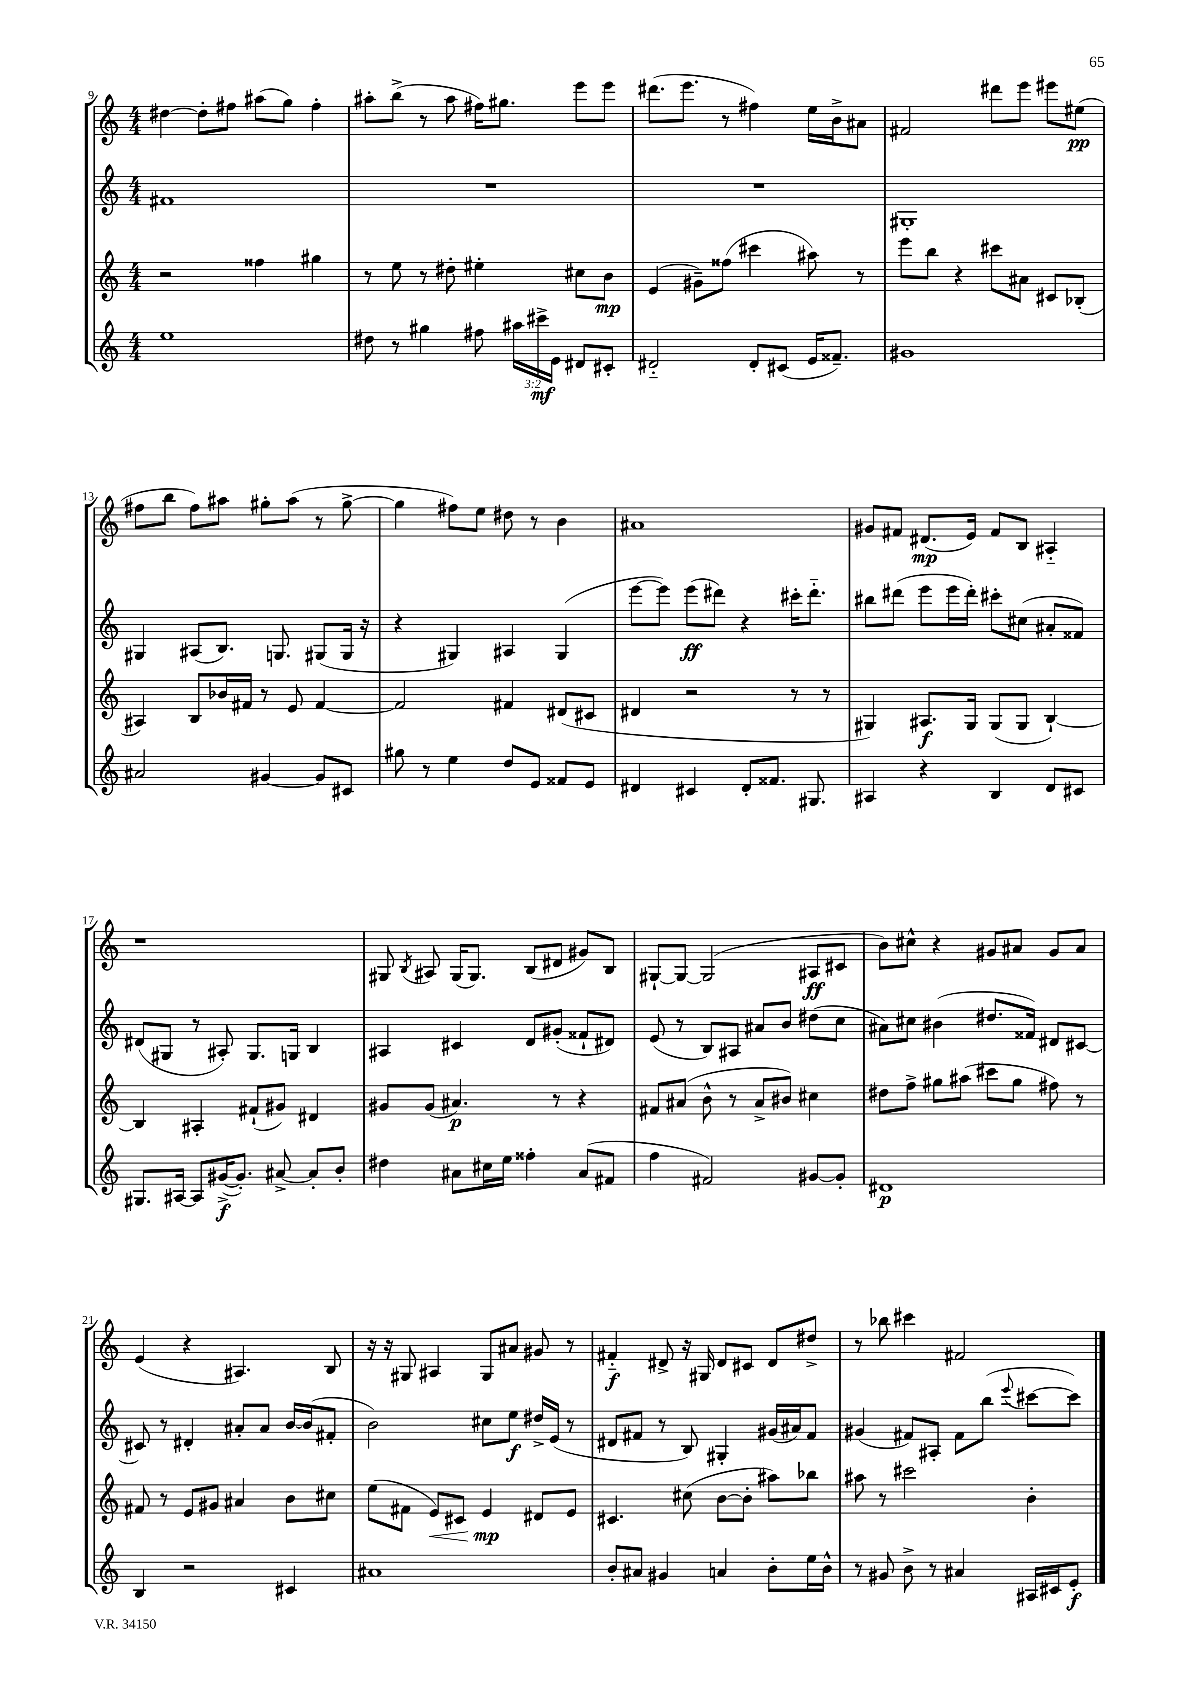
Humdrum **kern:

**kern	**dynam	**kern	**dynam	**kern	**dynam	**kern	**dynam
*part4	*part4	*part3	*part3	*part2	*part2	*part1	*part1
*staff4	*staff4	*staff3	*staff3	*staff2	*staff2	*staff1	*staff1
*clefG2	*	*clefG2	*	*clefG2	*	*clefG2	*
*k[]	*	*k[]	*	*k[]	*	*k[]	*
*M4/4	*	*M4/4	*	*M4/4	*	*M4/4	*
=9	=9	=9	=9	=9	=9	=9	=9
1ee	.	2r	.	1f#X	.	[4dd#X\	.
.	.	.	.	.	.	8dd#'\L]	.
.	.	.	.	.	.	8ff#X\J	.
.	.	4ff##X\	.	.	.	(8aa#X\L	.
.	.	.	.	.	.	8gg\J)	.
.	.	4gg#X\	.	.	.	4ff#'\	.
=10	=10	=10	=10	=10	=10	=10	=10
8dd#X\	.	8r	.	1r	.	8aa#X'\L	.
8r	.	8ee\	.	.	.	(8bb^\J	.
4gg#X\	.	8r	.	.	.	8r	.
.	.	8dd#X'\	.	.	.	8aa#\	.
8ff#X\	.	4ee#X'\	.	.	.	16ff#X\KL)	.
.	.	.	.	.	.	8.gg#X\J	.
24aa#X\LL	.	.	.	.	.	.	.
24ccc#X^\	mf	.	.	.	.	.	.
24e\JJ	.	.	.	.	.	.	.
8d#X/L	.	8cc#X\L	.	.	.	8eee\L	.
8c#X'/J	.	8b\J	mp	.	.	8eee\J	.
=11	=11	=11	=11	=11	=11	=11	=11
2d#X/	.	(4e/	.	1r	.	(8.ddd#X\L	.
.	.	.	.	.	.	8.eee\J	.
.	.	8g#X~\L)	.	.	.	.	.
.	.	(8ff##X\J	.	.	.	8r	.
8d#'/L	.	4ccc#X\	.	.	.	4ff#X\)	.
(8c#X/J	.	.	.	.	.	.	.
16e/KL	.	8aa#X\)	.	.	.	16ee\LL	.
8.f##X~/J)	.	.	.	.	.	16b^\J	.
.	.	8r	.	.	.	8a#X\J	.
=12	=12	=12	=12	=12	=12	=12	=12
1g#X	.	8eee\L	.	1G#X'	.	2f#X/	.
.	.	8bb\J	.	.	.	.	.
.	.	4r	.	.	.	.	.
.	.	8ccc#X\L	.	.	.	8ddd#X\L	.
.	.	8a#X\J	.	.	.	8eee\J	.
.	.	8c#X/L	.	.	.	8eee#X\L	.
.	.	(8B-X'/J	.	.	.	(8ee#X\J	pp
!!LO:LB:g=z
=13	=13	=13	=13	=13	=13	=13	=13
2a#X/	.	4A#X/)	.	4G#X/	.	8ff#X\L	.
.	.	.	.	.	.	8bb\J	.
.	.	8B/L	.	(8A#X/L	.	8ff#\L)	.
.	.	16b-X/L	.	8.B/J)	.	8aa#X\J	.
.	.	16f#X/JJ	.	.	.	.	.
[4g#X/	.	8r	.	.	.	8gg#X'\L	.
.	.	.	.	8.Gn/	.	.	.
.	.	8e/	.	.	.	(8aa#\J	.
8g#/L]	.	[4f#/	.	(8G#X/L	.	8r	.
8c#X/J	.	.	.	16G#/Jk	.	[8gg#^\	.
.	.	.	.	16r	.	.	.
=14	=14	=14	=14	=14	=14	=14	=14
8gg#X\	.	2f#/]	.	4r	.	4gg#\]	.
8r	.	.	.	.	.	.	.
4ee\	.	.	.	4G#X/)	.	8ff#X\L)	.
.	.	.	.	.	.	8ee\J	.
8dd/L	.	4f#X/	.	4A#X/	.	8dd#X\	.
8e/J	.	.	.	.	.	8r	.
8f##X/L	.	(8d#X/L	.	(4G#/	.	4b\	.
8e/J	.	8c#X/J	.	.	.	.	.
=15	=15	=15	=15	=15	=15	=15	=15
4d#X/	.	4d#X/	.	[8eee\L	.	1a#X	.
.	.	.	.	8eee\J])	.	.	.
4c#X/	.	2r	.	(8eee\L	ff	.	.
.	.	.	.	8ddd#X\J)	.	.	.
8d#'/L	.	.	.	4r	.	.	.
8.f##X/J	.	.	.	.	.	.	.
.	.	8r	.	16ccc#X'\KL	.	.	.
8.G#X/	.	.	.	8.ddd#\J	.	.	.
.	.	8r	.	.	.	.	.
=16	=16	=16	=16	=16	=16	=16	=16
4A#X/	.	4G#X/)	.	8bb#X\L	.	8g#X/L	.
.	.	.	.	(8ddd#X\J	.	8f#X/J	.
4r	.	8.A#X/L	f	8eee\L	.	(8.d#X/L	mp
.	.	.	.	16eee\L	.	.	.
.	.	16G#/Jk	.	16ddd#'\JJ)	.	16e/Jk)	.
4B/	.	(8G#/L	.	8ccc#X'\L	.	8f#/L	.
.	.	8G#/J	.	(8cc#X\J	.	8B/J	.
8d/L	.	[4B`/)	.	8a#X'/L	.	4A#X/	.
8c#X/J	.	.	.	8f##X/J)	.	.	.
!!LO:LB:g=z
=17	=17	=17	=17	=17	=17	=17	=17
8.G#X/L	.	4B/]	.	(8d#X/L	.	1r	.
.	.	.	.	8G#X/J	.	.	.
[16A#X/Jk	.	.	.	.	.	.	.
8A#/L]	.	4A#X'/	.	8r	.	.	.
([16g#X^/K	f	.	.	8A#X'/)	.	.	.
8.g#'/J])	.	.	.	.	.	.	.
.	.	(8f#X`/L	.	8.G#/L	.	.	.
[8a#X^/	.	8g#X/J)	.	.	.	.	.
.	.	.	.	16Gn/Jk	.	.	.
8a#'/L]	.	4d#X/	.	4B/	.	.	.
8b'/J	.	.	.	.	.	.	.
=18	=18	=18	=18	=18	=18	=18	=18
4dd#X\	.	8g#X/L	.	4A#X/	.	8G#X/	.
.	.	.	.	.	.	8qB/	.
.	.	(8g#/J	.	.	.	8A#X/	.
8a#X\L	.	4.a#X/)	p	4c#X/	.	(16G#/KL	.
.	.	.	.	.	.	8.G#/J)	.
16cc#X\L	.	.	.	.	.	.	.
16ee\JJ	.	.	.	.	.	.	.
4ff##X'\	.	.	.	8d/L	.	(8B/L	.
.	.	8r	.	(8g#X'/J	.	8d#X/J	.
(8a#/L	.	4r	.	8f##X`/L	.	8g#X/L)	.
8f#X/J	.	.	.	8d#X/J)	.	8B/J	.
=19	=19	=19	=19	=19	=19	=19	=19
4ff\	.	8f#X/L	.	(8e/	.	[8G#X`/L	.
.	.	(8a#X/J	.	8r	.	8G#/J_	.
2f#X/)	.	8b^^\	.	8B/L)	.	(2G#/]	.
.	.	8r	.	8A#X/J	.	.	.
.	.	8a#^/L	.	8a#X/L	.	.	.
.	.	8b#X/J)	.	8b/J	.	.	.
[8g#X/L	.	4cc#X\	.	(8dd#X\L	.	8A#X/L	ff
8g#'/J]	.	.	.	8cc\J	.	8c#X/J	.
=20	=20	=20	=20	=20	=20	=20	=20
1d#X	p	8dd#X\L	.	8a#X\L)	.	8b\L)	.
.	.	8ff^\J	.	8cc#X\J	.	8cc#X^^\J	.
.	.	8gg#X\L	.	(4b#X\	.	4r	.
.	.	(8aa#X\J	.	.	.	.	.
.	.	8ccc#X\L	.	8.dd#X/L	.	8g#X/L	.
.	.	8gg#\J	.	.	.	8a#X/J	.
.	.	.	.	16f##X/Jk)	.	.	.
.	.	8ff#X\)	.	8d#X/L	.	8g#/L	.
.	.	8r	.	[8c#X/J	.	8a#/J	.
!!LO:LB:g=z
=21	=21	=21	=21	=21	=21	=21	=21
4B/	.	8f#X/	.	8c#X/]	.	(4e/	.
.	.	8r	.	8r	.	.	.
2r	.	8e/L	.	4d#X'/	.	4r	.
.	.	8g#X/J	.	.	.	.	.
.	.	4a#X/	.	8a#X'/L	.	4.A#X/)	.
.	.	.	.	8a#/J	.	.	.
4c#X/	.	8b\L	.	[16b/LL	.	.	.
.	.	.	.	(16b/J]	.	.	.
.	.	8cc#X\J	.	8f#X'/J	.	8B/	.
=22	=22	=22	=22	=22	=22	=22	=22
1a#X	.	(8ee\L	.	2b\)	.	16r	.
.	.	.	.	.	.	16r	.
.	.	8f#X\J	.	.	.	8G#X/	.
!	!	!	!LO:HP:b	!	!	!	!
.	.	8e/L)	<	.	.	4A#X/	.
.	.	8c#X/J	.	.	.	.	.
.	.	4e/	mp	8cc#X\L	.	8G#/L	.
.	.	.	.	8ee\J	f	8a#X/J	.
.	.	8d#X/L	[	16dd#X^/LL	.	8g#X/	.
.	.	.	.	(16e/JJ	.	.	.
.	.	8e/J	.	8r	.	8r	.
=23	=23	=23	=23	=23	=23	=23	=23
8b'/L	.	4.c#X/	.	8d#X/L	.	4f#X/	f
8a#X/J	.	.	.	8f#X/J	.	.	.
4g#X/	.	.	.	8r	.	8d#X^/	.
.	.	(8cc#X\	.	8B/)	.	16r	.
.	.	.	.	.	.	16G#X/	.
4an/	.	[8b\L	.	4G#X'/	.	8d#/L	.
.	.	8b'\J]	.	.	.	8c#X/J	.
8b'\L	.	8aa#X\L)	.	(16g#X/LL	.	8d#/L	.
.	.	.	.	16a#X/J)	.	.	.
16ee\L	.	8bb-X\J	.	8f#/J	.	8dd#X^/J	.
16b^^\JJ	.	.	.	.	.	.	.
=24	=24	=24	=24	=24	=24	=24	=24
8r	.	8aa#X\	.	(4g#X/	.	8r	.
8g#X/	.	8r	.	.	.	8bb-X\	.
8b^\	.	2ccc#X\	.	8f#X/L)	.	4ccc#X\	.
8r	.	.	.	8A#X'/J	.	.	.
4a#X/	.	.	.	8f#\L	.	2f#X/	.
.	.	.	.	(8bb\J	.	.	.
.	.	.	.	8qqeee/	.	.	.
16A#X/LL	.	4b'\	.	[8ccc#X\L	.	.	.
16c#X/J	.	.	.	.	.	.	.
8e'/J	f	.	.	8ccc#\J])	.	.	.
==	==	==	==	==	==	==	==
*-	*-	*-	*-	*-	*-	*-	*-
